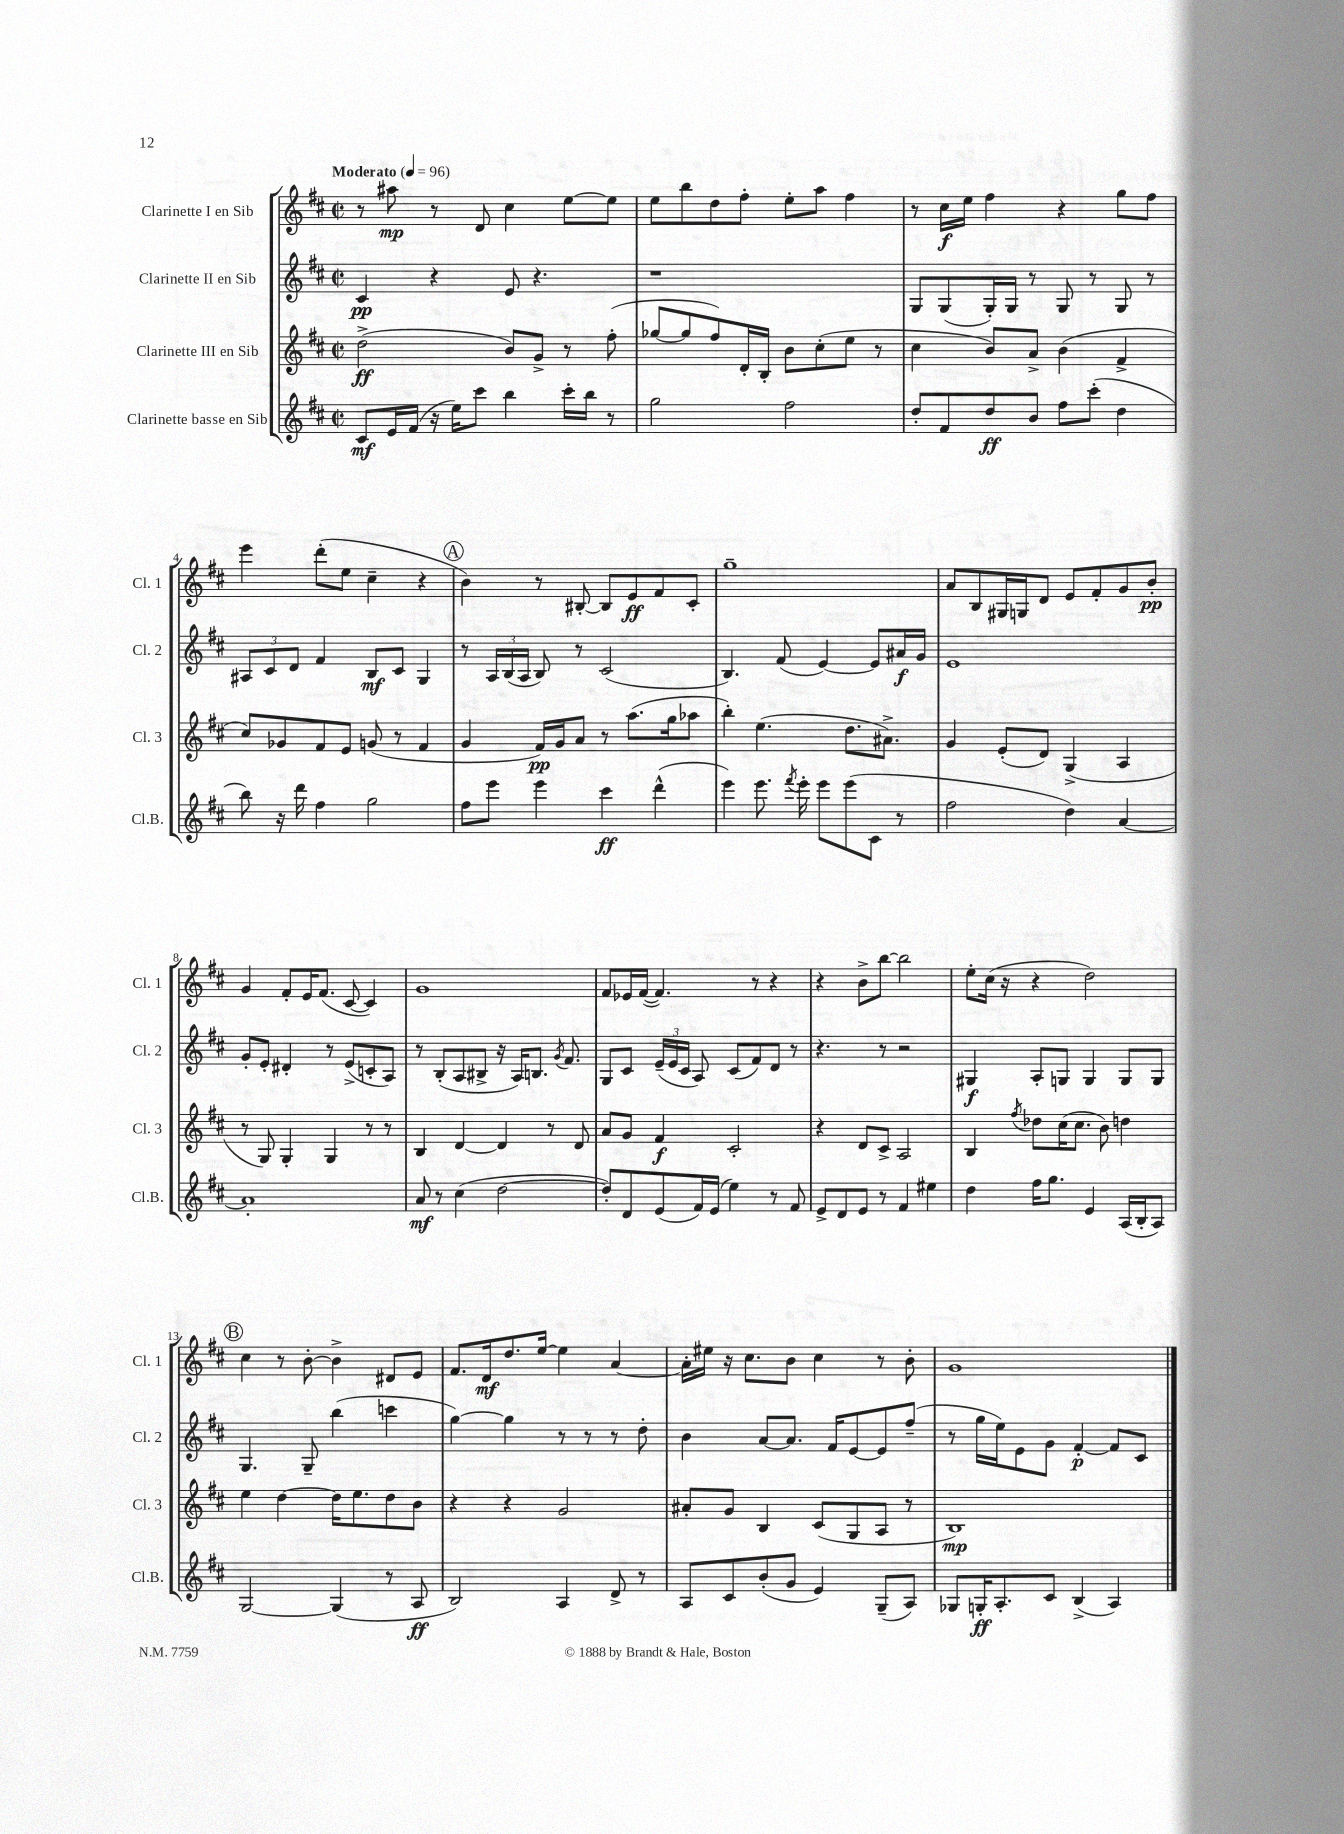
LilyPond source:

<<
\new StaffGroup <<
\new Staff = "s0" \with { instrumentName = "Clarinette I en Sib" shortInstrumentName = "Cl. 1" } {
    \clef treble \key d \major \defaultTimeSignature \time 2/2 \tempo "Moderato" 4 = 96
    \autoBeamOff r8 ais''8\mp r8 d'8 cis''4 e''8[~ e''8] |
    e''8[ b''8 d''8 fis''8]-. e''8[-. a''8] fis''4 |
    r8 cis''16[\f e''16] fis''4 r4 g''8[ fis''8] |
    e'''4 d'''8[-.( e''8] cis''4-- r4 |
    \mark \markup { \circle "A" } b'4) r8 bis8~-. bis8[ e'8\ff fis'8 cis'8]-. |
    g''1-- |
    a'8[ b8 gis16 g16 d'8] e'8[ fis'8-. g'8 b'8]-.\pp |
    g'4 fis'8[-. e'16 fis'8.]( cis'8~ cis'4) |
    g'1 |
    fis'8[ ees'16 fis'16]~( fis'4.) r8 r4 |
    r4 b'8[-> b''8]~ b''2 |
    e''8[-. cis''16]( r16 r4 d''2) |
    \mark \markup { \circle "B" } cis''4 r8 b'8~-. b'4-> dis'8[ e'8] |
    fis'8.[ d'16\mf d''8. e''16]~ e''4 a'4~ |
    a'16[-. eis''16] r16 cis''8.[ b'8] cis''4 r8 b'8-. |
    g'1 \bar "|." |
}
\new Staff = "s1" \with { instrumentName = "Clarinette II en Sib" shortInstrumentName = "Cl. 2" } {
    \clef treble \key d \major \defaultTimeSignature \time 2/2
    \autoBeamOff cis'4\pp r4 e'8 r4. |
    r1 |
    g8[ g8( g16-.) g16] r8 g8 r8 g8 r8 |
    \tuplet 3/2 { ais8[ cis'8 d'8] } fis'4 b8[\mf cis'8] g4 |
    \mark \markup { \circle "A" } r8 \tuplet 3/2 { a16[ b16( a16] } b8) r8 cis'2( |
    b4.) fis'8( e'4~) e'8[ ais'16\f g'16] |
    e'1 |
    g'8[-. e'8]-. dis'4-. r8 e'8[->( c'8-. a8]) |
    r8 b8[-.( a8 bis8]-> r16 a16[) b8.] \acciaccatura { g'8 } fis'8. |
    g8[ cis'8] \tuplet 3/2 { e'16[--( e'16 cis'16] } a8) cis'8[( fis'8) d'8] r8 |
    r4. r8 r2 |
    gis4\f a8[-. g8] g4 g8[ g8] |
    \mark \markup { \circle "B" } g4. g8-- b''4( c'''4 |
    g''4~) g''4 r8 r8 r8 d''8-. |
    b'4 a'8[~ a'8.] fis'16[ e'8~ e'8 fis''8]--( |
    r8 g''16[ e''16) e'8 g'8] fis'4~-.\p fis'8[ cis'8] \bar "|." |
}
\new Staff = "s2" \with { instrumentName = "Clarinette III en Sib" shortInstrumentName = "Cl. 3" } {
    \clef treble \key d \major \defaultTimeSignature \time 2/2
    \autoBeamOff d''2->\ff( b'8[) g'8]-> r8 fis''8-.( |
    ges''8[~ ges''8 fis''8) d'16-. b16]-. b'8[ cis''8-.( e''8] r8 |
    cis''4 b'8[) a'8]-> b'4( fis'4-> |
    cis''8[) ges'8 fis'8 e'8] g'8( r8 fis'4 |
    \mark \markup { \circle "A" } g'4 fis'16[\pp) g'16 a'8] r8 a''8.[( g''16 aes''8] |
    b''4-.) e''4.( d''8.[ ais'8.]->) |
    g'4 e'8[-.( d'8]) g4->( a4 |
    r8 g8) g4-. g4 r8 r8 |
    b4 d'4~ d'4 r8 d'8 |
    a'8[ g'8] fis'4\f cis'2-. |
    r4 d'8[ cis'8]-> a2 |
    b4 \acciaccatura { fis''8 } des''8[ cis''16( cis''8.] b'8) d''4 |
    \mark \markup { \circle "B" } e''4 d''4~ d''16[ e''8. d''8 b'8] |
    r4 r4 g'2 |
    ais'8[-. g'8] b4 cis'8[( g8 a8] r8 |
    b1\mp) \bar "|." |
}
\new Staff = "s3" \with { instrumentName = "Clarinette basse en Sib" shortInstrumentName = "Cl.B." } {
    \clef treble \key d \major \defaultTimeSignature \time 2/2
    \autoBeamOff cis'8[\mf e'16 fis'16]( r16 e''16[) cis'''8] b''4 cis'''16[-. b''16] r8 |
    g''2 fis''2 |
    d''8[-. fis'8 d''8\ff b'8] fis''8[ cis'''8]-.( d''4 |
    b''8) r16 d'''16 fis''4 g''2 |
    \mark \markup { \circle "A" } fis''8[ e'''8] e'''4 cis'''4\ff d'''4-^( |
    e'''4) e'''8. \acciaccatura { fis'''8 } e'''16-. e'''8[ e'''8( cis'8] r8 |
    fis''2 d''4) a'4~ |
    a'1-. |
    a'8\mf r8 cis''4( d''2~ |
    d''8[-.) d'8 e'8( fis'16) e'16]( e''4) r8 fis'8 |
    e'8[-> d'8 e'8] r8 fis'4 eis''4 |
    d''4 fis''16[ g''8.] e'4 a16[( b16-. a8]) |
    \mark \markup { \circle "B" } g2~ g4( r8 a8\ff |
    b2) a4 d'8-> r8 |
    a8[ cis'8 b'8-.( g'8] e'4) g8[--( a8]) |
    ges8[ g16-.\ff a8.-. cis'8] b4->( a4) \bar "|." |
}
>>
>>
